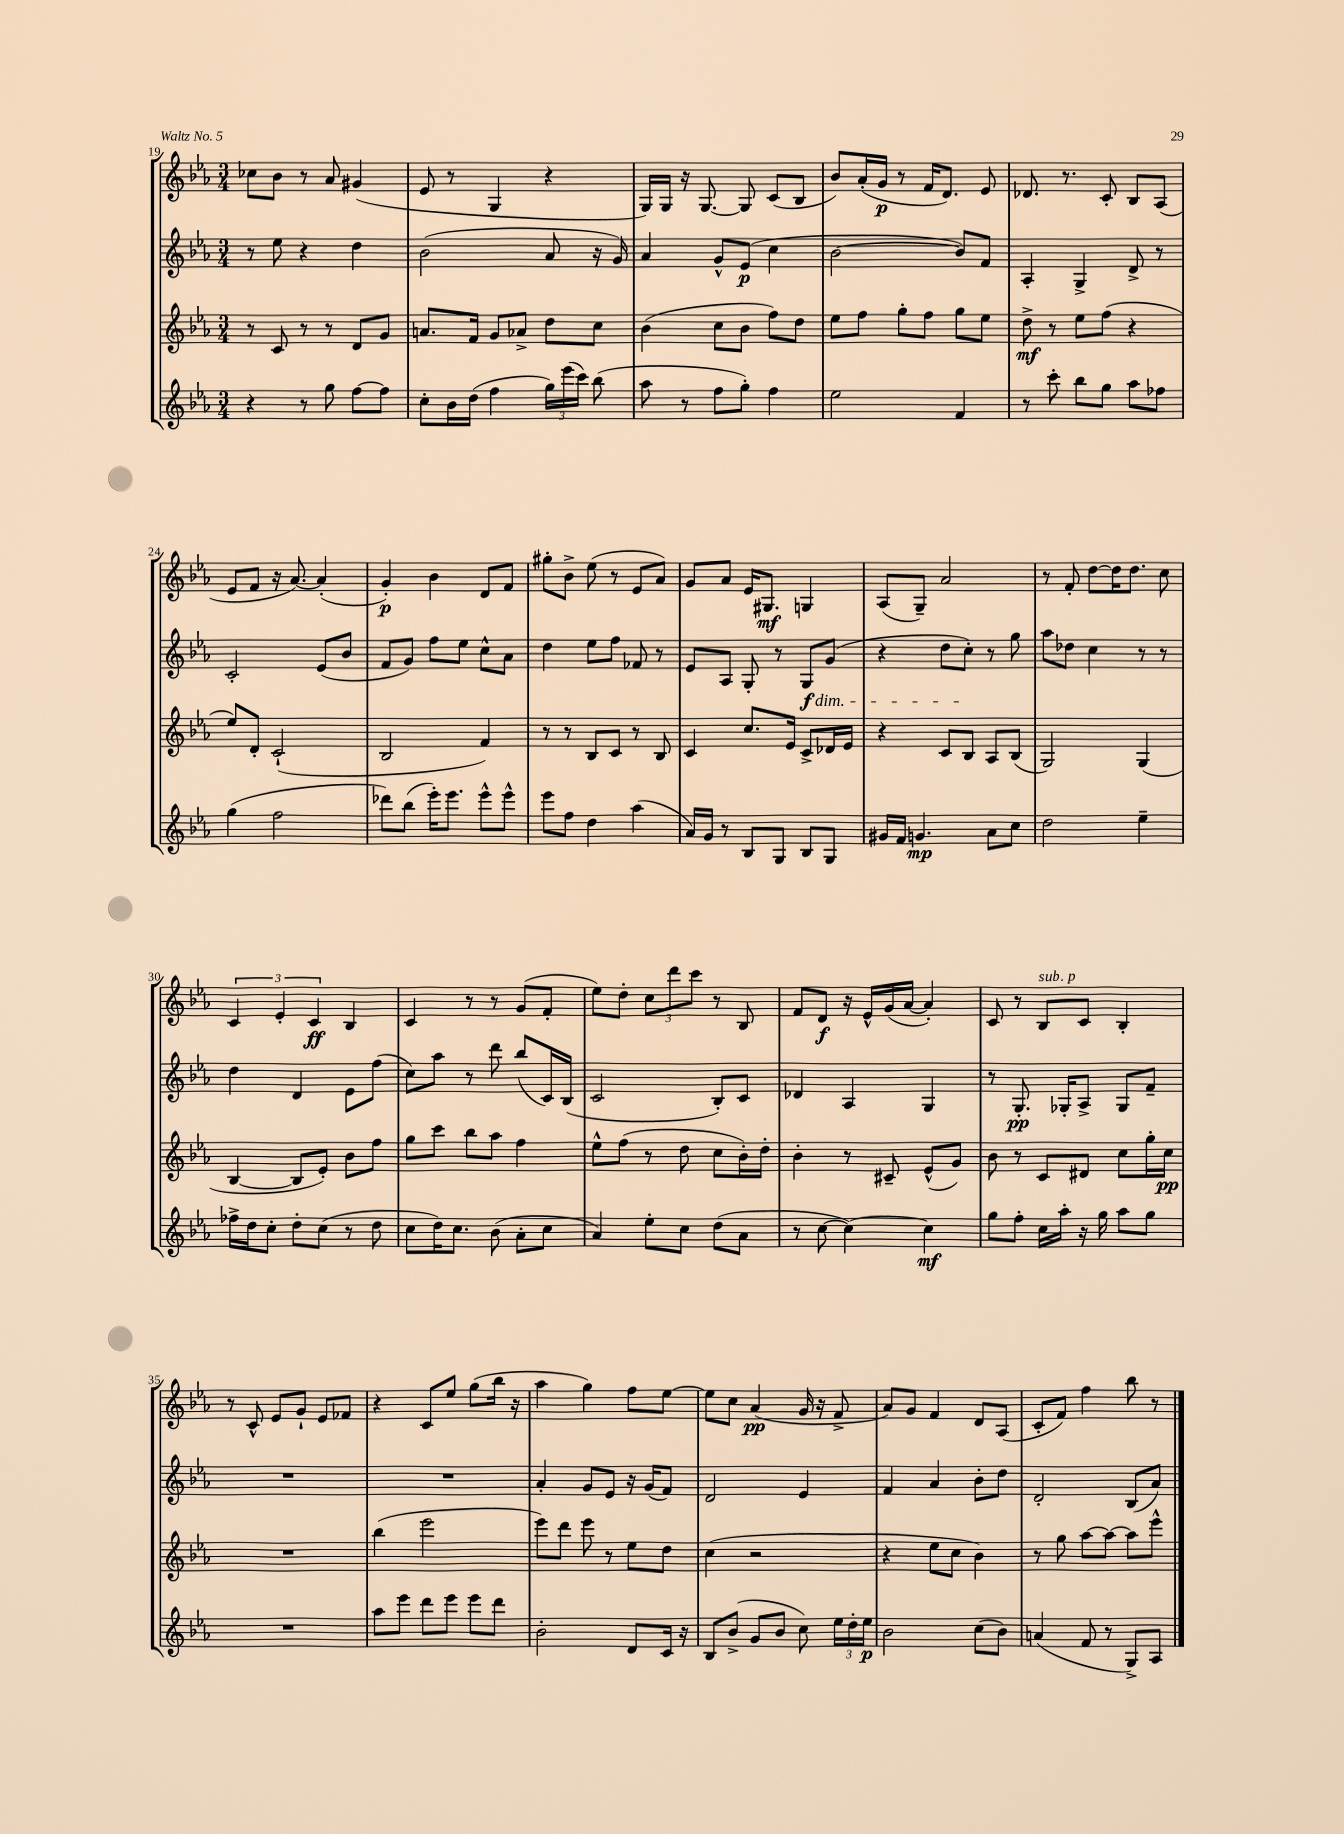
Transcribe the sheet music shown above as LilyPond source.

<<
\new StaffGroup <<
\new Staff = "s0" {
    \clef treble \key ees \major \numericTimeSignature \time 3/4
    \autoBeamOff ces''8[ bes'8] r8 aes'8 gis'4( |
    ees'8 r8 g4 r4 |
    g16[) g16] r16 g8.~ g8 c'8[( bes8] |
    bes'8[) aes'16-.( g'16]\p r8 f'16[ d'8.]) ees'8 |
    des'8. r8. c'8-. bes8[ aes8]( |
    ees'8[ f'8] r16 aes'8.~) aes'4-.( |
    g'4-.\p) bes'4 d'8[ f'8] |
    gis''8[-. bes'8]-> ees''8( r8 ees'8[ aes'8]) |
    g'8[ aes'8] ees'16[ gis8.]\mf g4 |
    aes8[( g8]--) aes'2 |
    r8 f'8-. d''8[~ d''16 d''8.] c''8 |
    \tuplet 3/2 { c'4 ees'4-. c'4\ff } bes4 |
    c'4 r8 r8 g'8[( f'8]-. |
    ees''8[) d''8]-. \tuplet 3/2 { c''8[ d'''8 c'''8] } r8 bes8 |
    f'8[ d'8]\f r16 ees'16[-^ g'16( aes'16]~ aes'4-.) |
    c'8 r8 bes8[^\markup { \italic "sub. p" } c'8] bes4-. |
    r8 c'8-^ ees'8[ g'8]-! ees'8[ fes'8] |
    r4 c'8[ ees''8] g''8[( bes''16] r16 |
    aes''4 g''4) f''8[ ees''8]~ |
    ees''8[ c''8] aes'4\pp( g'16 r16 f'8-> |
    aes'8[) g'8] f'4 d'8[ aes8]( |
    c'8[-. f'8]) f''4 bes''8 r8 \bar "|." |
}
\new Staff = "s1" {
    \clef treble \key ees \major \numericTimeSignature \time 3/4
    \autoBeamOff r8 ees''8 r4 d''4 |
    bes'2( aes'8 r16 g'16) |
    aes'4 g'8[-^ ees'8]\p( c''4 |
    bes'2~ bes'8[) f'8] |
    aes4-. g4-> d'8-> r8 |
    c'2-. ees'8[( bes'8] |
    f'8[ g'8]) f''8[ ees''8] c''8[-^ aes'8] |
    d''4 ees''8[ f''8] fes'8 r8 |
    ees'8[ aes8] g8-. r8 g8[\f\dim g'8]( |
    r4 d''8[ c''8]-.\!) r8 g''8 |
    aes''8[ des''8] c''4 r8 r8 |
    d''4 d'4 ees'8[ f''8]( |
    c''8[) aes''8] r8 d'''8 bes''8[( c'16) bes16]( |
    c'2 bes8[-.) c'8] |
    des'4 aes4 g4 |
    r8 g8.-.\pp ges16[-. aes8]-> ges8[ f'8]-- |
    R2. |
    R2. |
    aes'4-. g'8[ ees'8] r16 g'16[( f'8]) |
    d'2 ees'4 |
    f'4 aes'4 bes'8[-. d''8] |
    d'2-. bes8[( aes'8]) \bar "|." |
}
\new Staff = "s2" {
    \clef treble \key ees \major \numericTimeSignature \time 3/4
    \autoBeamOff r8 c'8 r8 r8 d'8[ g'8] |
    a'8.[ f'16] g'8[ aes'8]-> d''8[ c''8] |
    bes'4( c''8[ bes'8] f''8[) d''8] |
    ees''8[ f''8] g''8[-. f''8] g''8[ ees''8] |
    d''8->\mf r8 ees''8[ f''8]( r4 |
    ees''8[) d'8]-. c'2-!( |
    bes2 f'4) |
    r8 r8 bes8[ c'8] r8 bes8 |
    c'4 c''8.[ ees'16] c'8[-> des'16 ees'16] |
    r4 c'8[ bes8] aes8[ bes8]( |
    g2) g4( |
    bes4~ bes8[ ees'8]-.) bes'8[ f''8] |
    g''8[ c'''8] bes''8[ aes''8] f''4 |
    ees''8[-^ f''8]( r8 d''8 c''8[ bes'16-.) d''16]-. |
    bes'4-. r8 cis'8-- ees'8[-^( g'8]) |
    bes'8 r8 c'8[ dis'8] c''8[ g''16-. c''16]\pp |
    R2. |
    bes''4( ees'''2 |
    ees'''8[) d'''8] ees'''8 r8 ees''8[ d''8] |
    c''4( r2 |
    r4 ees''8[ c''8] bes'4) |
    r8 g''8 aes''8[~ aes''8]~ aes''8[ ees'''8]-^ \bar "|." |
}
\new Staff = "s3" {
    \clef treble \key ees \major \numericTimeSignature \time 3/4
    \autoBeamOff r4 r8 g''8 f''8[~ f''8] |
    c''8[-. bes'16 d''16]( f''4 \tuplet 3/2 { g''16[) ees'''16( c'''16]) } bes''8( |
    aes''8 r8 f''8[ g''8]-.) f''4 |
    ees''2 f'4 |
    r8 c'''8-. bes''8[ g''8] aes''8[ fes''8] |
    g''4( f''2 |
    des'''8[) bes''8]( ees'''16[-.) ees'''8.] ees'''8[-^ ees'''8]-^ |
    ees'''8[ f''8] d''4 aes''4( |
    aes'16[) g'16] r8 bes8[ g8] bes8[ g8] |
    gis'16[ f'16] g'4.\mp aes'8[ c''8] |
    d''2 ees''4-- |
    fes''16[-> d''16 c''8]-. d''8[-. c''8]( r8 d''8 |
    c''8[ d''16) c''8.] bes'8( aes'8[-. c''8] |
    aes'4) ees''8[-. c''8] d''8[( aes'8] |
    r8 c''8~ c''4~) c''4\mf |
    g''8[ f''8]-. c''16[ aes''16]-. r16 g''16 aes''8[ g''8] |
    R2. |
    aes''8[ ees'''8] d'''8[ ees'''8] ees'''8[ d'''8] |
    bes'2-. d'8[ c'16] r16 |
    bes8[ bes'8]->( g'8[ bes'8] c''8) \tuplet 3/2 { ees''16[ d''16-. ees''16]\p } |
    bes'2 c''8[( bes'8]) |
    a'4( f'8 r8 g8[->) aes8] \bar "|." |
}
>>
>>
\layout { \context { \Score currentBarNumber = #19 } }
